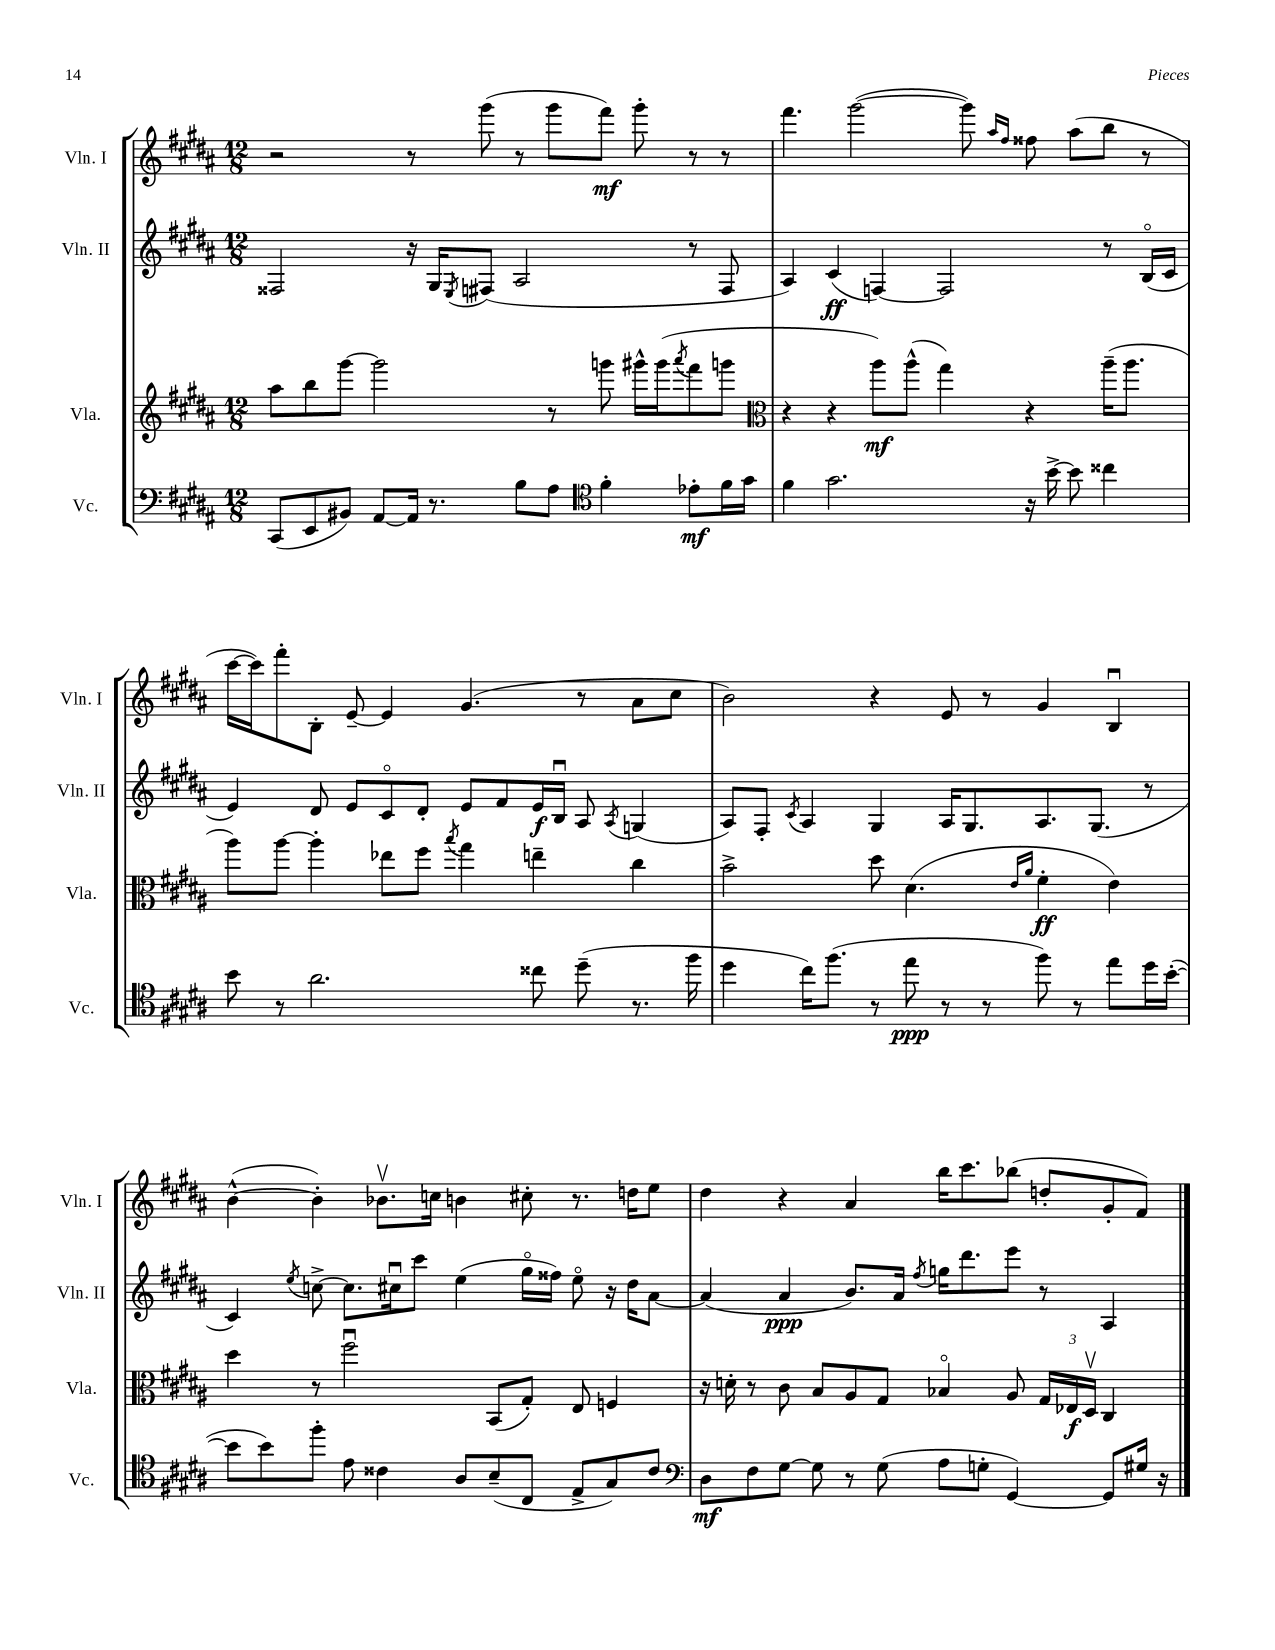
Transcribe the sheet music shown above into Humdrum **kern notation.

**kern	**dynam	**kern	**dynam	**kern	**dynam	**kern	**dynam
*part4	*part4	*part3	*part3	*part2	*part2	*part1	*part1
*staff4	*staff4	*staff3	*staff3	*staff2	*staff2	*staff1	*staff1
*I"Vc.	*	*I"Vla.	*	*I"Vln. II	*	*I"Vln. I	*
*I'Vc.	*	*I'Vla.	*	*I'Vln. II	*	*I'Vln. I	*
*clefF4	*	*clefG2	*	*clefG2	*	*clefG2	*
*k[f#c#g#d#a#]	*	*k[f#c#g#d#a#]	*	*k[f#c#g#d#a#]	*	*k[f#c#g#d#a#]	*
*M12/8	*	*M12/8	*	*M12/8	*	*M12/8	*
=4	=4	=4	=4	=4	=4	=4	=4
(8CC#/L	.	8aa#\L	.	2F##X/	.	2r	.
8EE/	.	8bb\	.	.	.	.	.
8BB#X/J)	.	[8ggg#\J	.	.	.	.	.
[8AA#/L	.	2ggg#\]	.	.	.	.	.
16AA#/Jk]	.	.	.	16r	.	8r	.
8.r	.	.	.	16G#/KL	.	.	.
.	.	.	.	8qE/	.	.	.
.	.	.	.	(8F#X/J	.	(8ggg#\	.
8B\L	.	.	.	2A#/	.	8r	.
8A#\J	.	8r	.	.	.	8ggg#\L	.
*clefC4	*	*	*	*	*	*	*
4f#'\	.	8gggn\	.	.	.	8fff#\J)	mf
.	.	16ggg#X^^\LL	.	.	.	8ggg#'\	.
.	.	(16ggg#\J	.	.	.	.	.
.	.	8qaaa#/	.	.	.	.	.
8e-X'\L	mf	8fff#\	.	8r	.	8r	.
16f#\L	.	8gggn\J	.	8F#/	.	8r	.
16g#\JJ	.	.	.	.	.	.	.
=5	=5	=5	=5	=5	=5	=5	=5
*	*	*clefC3	*	*	*	*	*
4f#\	.	4r	.	4A#/)	.	4.fff#\	.
2.g#\	.	4r	.	(4c#/	ff	.	.
.	.	.	.	.	.	([2ggg#\	.
.	.	8aa#\L)	mf	[4Fn/)	.	.	.
.	.	(8aa#^^\J	.	.	.	.	.
.	.	4gg#\)	.	2F/]	.	.	.
.	.	.	.	.	.	8ggg#\])	.
.	.	.	.	.	.	16qqaa#/LL	.
.	.	.	.	.	.	16qqff#/JJ	.
16r	.	4r	.	.	.	8ff##X\	.
[16b^\	.	.	.	.	.	.	.
8b\]	.	.	.	.	.	(8aa#\L	.
4cc##X\	.	(16aa#~\KL	.	8r	.	8bb\J	.
.	.	8.aa#\J	.	.	.	.	.
.	.	.	.	(16B/LL	.	8r	.
.	.	.	.	16c#/JJ	.	.	.
!!LO:LB:g=z
=6	=6	=6	=6	=6	=6	=6	=6
8b\	.	8aa#\L)	.	4e/)	.	[16ccc#\LL	.
.	.	.	.	.	.	16ccc#\J])	.
8r	.	[8aa#\J	.	.	.	8fff#'\	.
2.a#\	.	4aa#'\]	.	8d#/	.	8B'\J	.
.	.	.	.	8e/L	.	[8e~/	.
.	.	8ee-X\L	.	8c#/	.	4e/]	.
.	.	8ff#\J	.	8d#'/J	.	.	.
.	.	8qbb/	.	.	.	.	.
.	.	4gg#\	.	8e/L	.	(4.g#/	.
.	.	.	.	8f#/	.	.	.
8cc##X\	.	4een~\	.	16e/L	f	.	.
.	.	.	.	16Bu/JJ	.	.	.
(8dd#~\	.	.	.	8A#/	.	8r	.
.	.	.	.	8qA#/	.	.	.
8.r	.	4cc#\	.	(4Gn/	.	8a#\L	.
.	.	.	.	.	.	8cc#\J	.
16ff#\	.	.	.	.	.	.	.
=7	=7	=7	=7	=7	=7	=7	=7
4dd#\	.	2b^\	.	8A#/L)	.	2b\)	.
.	.	.	.	8F#'/J	.	.	.
.	.	.	.	8qc#/	.	.	.
16cc#\KL)	.	.	.	4A#/	.	.	.
(8.ff#\J	.	.	.	.	.	.	.
8r	.	8dd#\	.	4G#/	.	4r	.
8ee\	ppp	(4.d#\	.	.	.	.	.
8r	.	.	.	16A#/KL	.	8e/	.
.	.	.	.	8.G#/	.	.	.
8r	.	.	.	.	.	8r	.
.	.	16qqe/LL	.	.	.	.	.
.	.	16qqa#/JJ	.	.	.	.	.
8ff#\)	.	4f#'\	ff	8.A#/	.	4g#/	.
8r	.	.	.	.	.	.	.
.	.	.	.	(8.G#/J	.	.	.
8ee\L	.	4e\)	.	.	.	4Bu/	.
16dd#\L	.	.	.	8r	.	.	.
([16b'\JJ	.	.	.	.	.	.	.
!!LO:LB:g=z
=8	=8	=8	=8	=8	=8	=8	=8
8b\L]	.	4dd#\	.	4c#/)	.	([4b^^\	.
8b\)	.	.	.	.	.	.	.
.	.	.	.	8qee/	.	.	.
8ff#'\J	.	8r	.	[8ccn^\	.	4b'\])	.
8e\	.	2ff#u\	.	8.cc\L]	.	.	.
4c##X\	.	.	.	.	.	8.b-Xv\L	.
.	.	.	.	16cc#Xu\k	.	.	.
.	.	.	.	8ccc#\J	.	.	.
.	.	.	.	.	.	16ccn\Jk	.
8A#/L	.	.	.	(4ee\	.	4bn\	.
(8B~/	.	(8BB/L	.	.	.	.	.
8C#/J	.	8G#'/J)	.	16gg#\LL	.	8cc#X'\	.
.	.	.	.	16ff##X\JJ)	.	.	.
8E^/L	.	8E/	.	8ee\	.	8.r	.
8G#/)	.	4Fn/	.	16r	.	.	.
.	.	.	.	16dd#\KL	.	16ddn\KL	.
8c##/J	.	.	.	[8a#\J	.	8ee\J	.
=9	=9	=9	=9	=9	=9	=9	=9
*clefF4	*	*	*	*	*	*	*
8D#\L	mf	16r	.	(4a#/]	.	4dd#\	.
.	.	16dn'\	.	.	.	.	.
8F#\	.	8r	.	.	.	.	.
[8G#\J	.	8c#\	.	4a#/	ppp	4r	.
8G#\]	.	8B/L	.	.	.	.	.
8r	.	8A#/	.	8.b/L)	.	4a#/	.
(8G#\	.	8G#/J	.	.	.	.	.
.	.	.	.	16a#/Jk	.	.	.
.	.	.	.	8qff#/	.	.	.
8A#\L	.	4B-X/	.	16ggn\KL	.	16bb\KL	.
.	.	.	.	8.ddd#\	.	8.ccc#\	.
8Gn'\J	.	.	.	.	.	.	.
[4GG#/)	.	8A#/	.	8eee\J	.	(8bb-X\J	.
.	.	24G#/LL	.	8r	.	8ddn'/L	.
.	.	24E-X/	f	.	.	.	.
.	.	24D#v/JJ	.	.	.	.	.
8GG#/L]	.	4C#/	.	4A#/	.	8g#'/	.
16G#X/Jk	.	.	.	.	.	8f#/J)	.
16r	.	.	.	.	.	.	.
==	==	==	==	==	==	==	==
*-	*-	*-	*-	*-	*-	*-	*-
